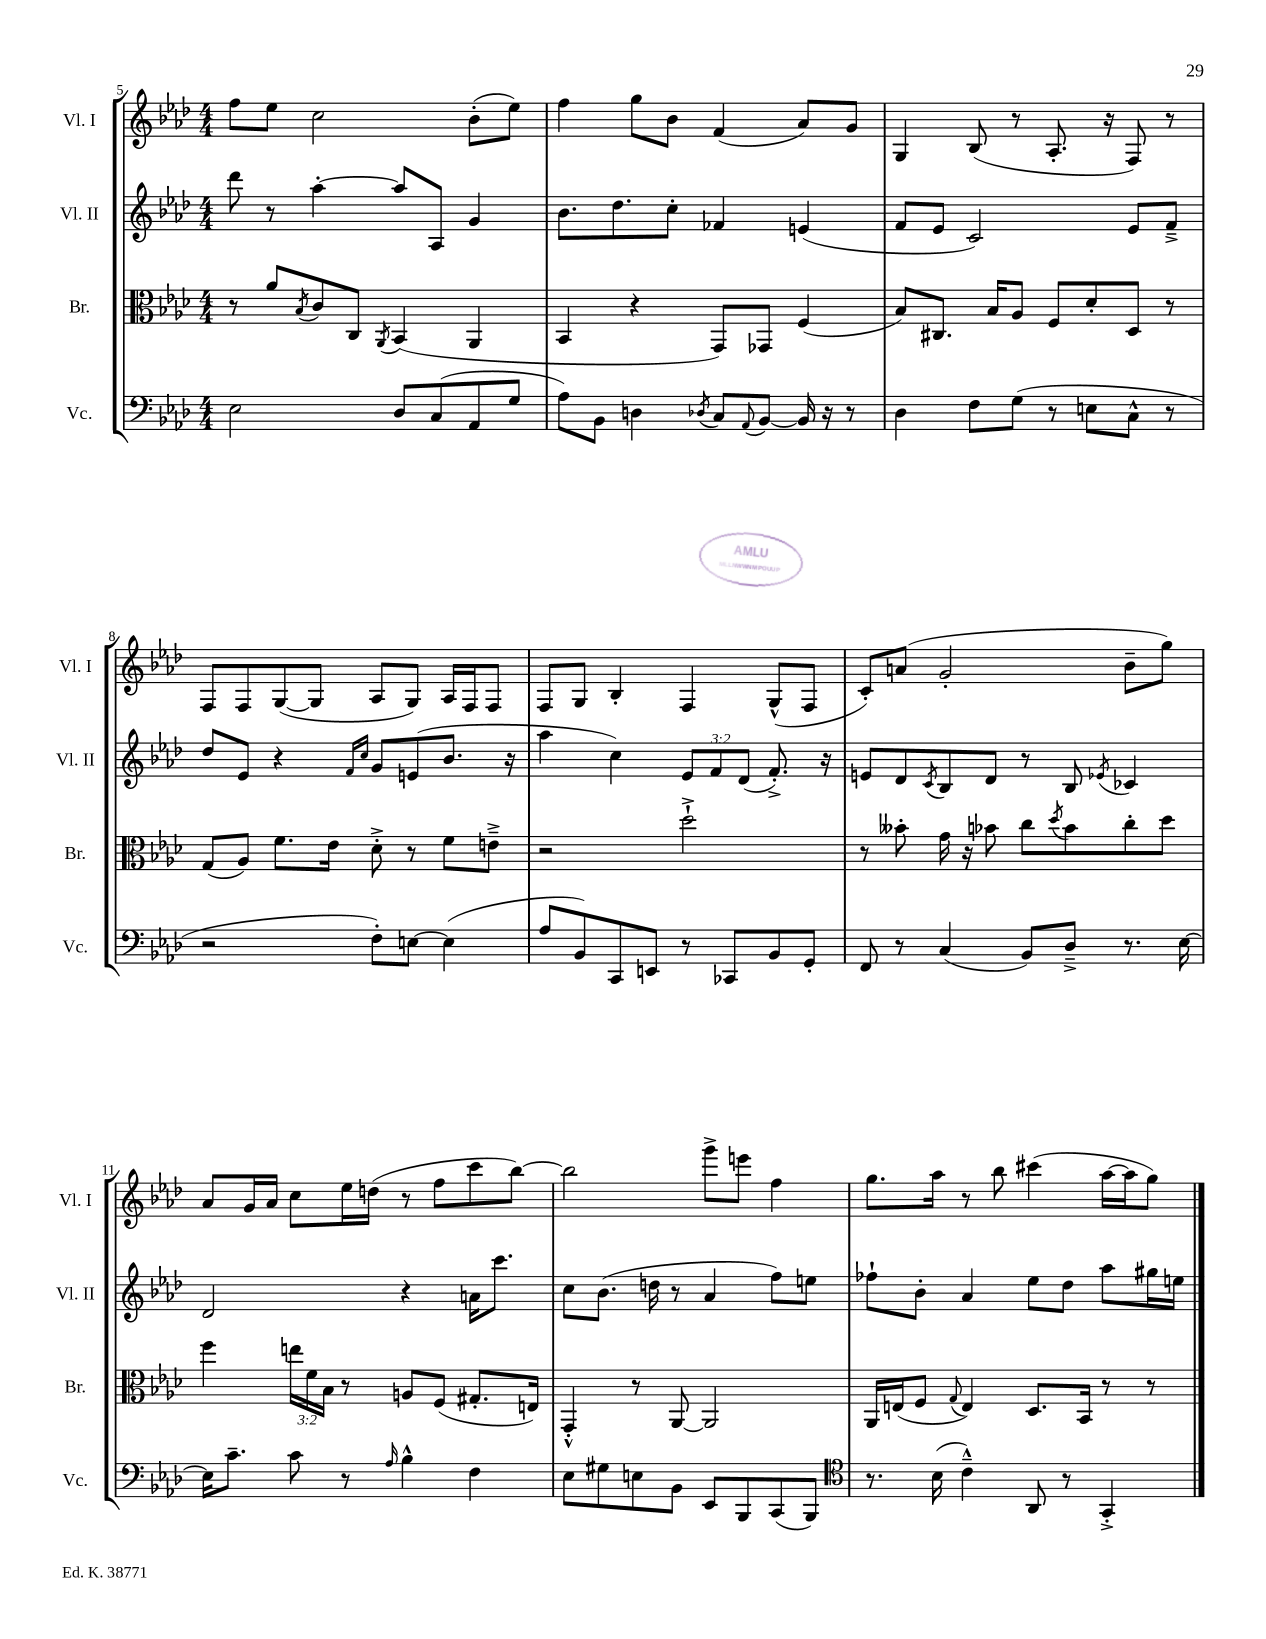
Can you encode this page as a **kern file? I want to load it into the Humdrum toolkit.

**kern	**kern	**kern	**kern
*staff4	*staff3	*staff2	*staff1
*clefF4	*clefC3	*clefG2	*clefG2
*k[b-e-a-d-]	*k[b-e-a-d-]	*k[b-e-a-d-]	*k[b-e-a-d-]
*M4/4	*M4/4	*M4/4	*M4/4
2E-\	8r	8ddd-\	8ff\L
.	8a-/L	8r	8ee-\J
.	8qB-/	.	.
.	8c/	[4aa-'\	2cc\
.	8C/J	.	.
.	8qAA-/	.	.
8D-/L	(4BB-/	8aa-/]L	.
(8C/	.	8A-/J	.
8AA-/	4AA-/	4g/	(8b-'\L
8G/J	.	.	8ee-\J)
=	=	=	=
8A-\L)	4BB-/	8.b-\L	4ff\
8BB-\J	.	.	.
.	.	8.dd-\	.
4D\	4r	.	8gg\L
.	.	8cc'\J	8b-\J
8qD-/	.	.	.
8C/L	8GG/L)	4f-/	(4f/
8qqAA-/	.	.	.
[8BB-/J	8GG-/J	.	.
16BB-/]	(4F/	(4e/	8a-/L)
16r	.	.	.
8r	.	.	8g/J
=	=	=	=
4D-\	8B-/L)	8f/L	4G/
.	8.C#/J	8e-/J	.
8F\L	.	2c/)	(8B-/
.	16B-/LK	.	.
(8G\J	8A-/J	.	8r
8r	8F/L	.	8.A-'/
8E\L	8d-'/	.	.
.	.	.	16r
8C^^\J	8D-/J	8e-/L	8F/)
8r	8r	8f~^/J	8r
=	=	=	=
2r	(8G/L	8dd-/L	8F/L
.	8A-/J)	8e-/J	8F/
.	8.f\L	4r	([8G/
.	.	.	8G/]J
.	16e-\Jk	.	.
.	.	16qqf/LL	.
.	.	16qqcc/JJ	.
8F'\L)	8d-'^\	8g/L	8A-/L
[8E\J	8r	(8e/	8G/J)
(4E\]	8f\L	8.b-/J	16A-/LL
.	.	.	16F/J
.	8e~^\J	.	8F/J
.	.	16r	.
=	=	=	=
8A-/L	2r	4aa-\	8F/L
8BB-/)	.	.	8G/J
8CC/	.	4cc\)	4B-'/
8EE/J	.	.	.
8r	2dd-`^\	12e-/L	4F/
.	.	12f/	.
8CC-/L	.	.	.
.	.	(12d-/J	.
8BB-/	.	8.f'^/)	(8G^^/L
8GG'/J	.	.	8F/J
.	.	16r	.
=	=	=	=
8FF/	8r	8e/L	8c'/L)
8r	8b--'\	8d-/	(8a/J
.	.	8qc/	.
(4C/	16g\	8B-/	2g'/
.	16r	.	.
.	8b-\	8d-/J	.
8BB-/L)	8cc\L	8r	.
.	8qdd-/	.	.
8D-~^/J	8b-\	8B-/	.
.	.	8qe-/	.
8.r	8cc'\	4c-/	8b-~\L
.	8dd-\J	.	8gg\J)
[16E-\	.	.	.
=	=	=	=
16E-\]LK	4ff\	2d-/	8a-/L
8.c~\J	.	.	.
.	.	.	16g/L
.	.	.	16a-/JJ
8c\	24ee\LL	.	8cc\L
.	24f\	.	.
.	24B-\JJ	.	.
8r	8r	.	16ee-\L
.	.	.	(16dd\JJ
16qqA-/	.	.	.
4B-^^\	8A/L	4r	8r
.	(8F/J	.	8ff\L
4F\	8.G#'/L	16a\LK	8ccc\
.	.	8.ccc\J	.
.	.	.	[8bb-\J)
.	16E/Jk)	.	.
=	=	=	=
8E-\L	4GG'^^/	8cc\L	2bb-\]
8G#\	.	(8.b-\J	.
8E\	8r	.	.
.	.	16dd\	.
8BB-\J	[8AA-/	8r	.
8EE-/L	2AA-/]	4a-/	8ggg^\L
8BBB-/	.	.	8eee\J
(8CC/	.	8ff\L)	4ff\
8BBB-/J)	.	8ee\J	.
=	=	=	=
*clefC4	*	*	*
8.r	16AA-/LL	8ff-`\L	8.gg\L
.	(16E/J	.	.
.	8F/J	8b-'\J	.
(16B-\	.	.	16aa-\Jk
.	8qqG/	.	.
4c~^^\)	4E/)	4a-/	8r
.	.	.	8bb-\
8AA-/	8.D-/L	8ee-\L	(4ccc#\
8r	.	8dd-\J	.
.	16BB-/Jk	.	.
4GG'^/	8r	8aa-\L	[16aa-\LL
.	.	.	16aa-\]J
.	8r	16gg#\L	8gg\J)
.	.	16ee\JJ	.
==	==	==	==
*-	*-	*-	*-
